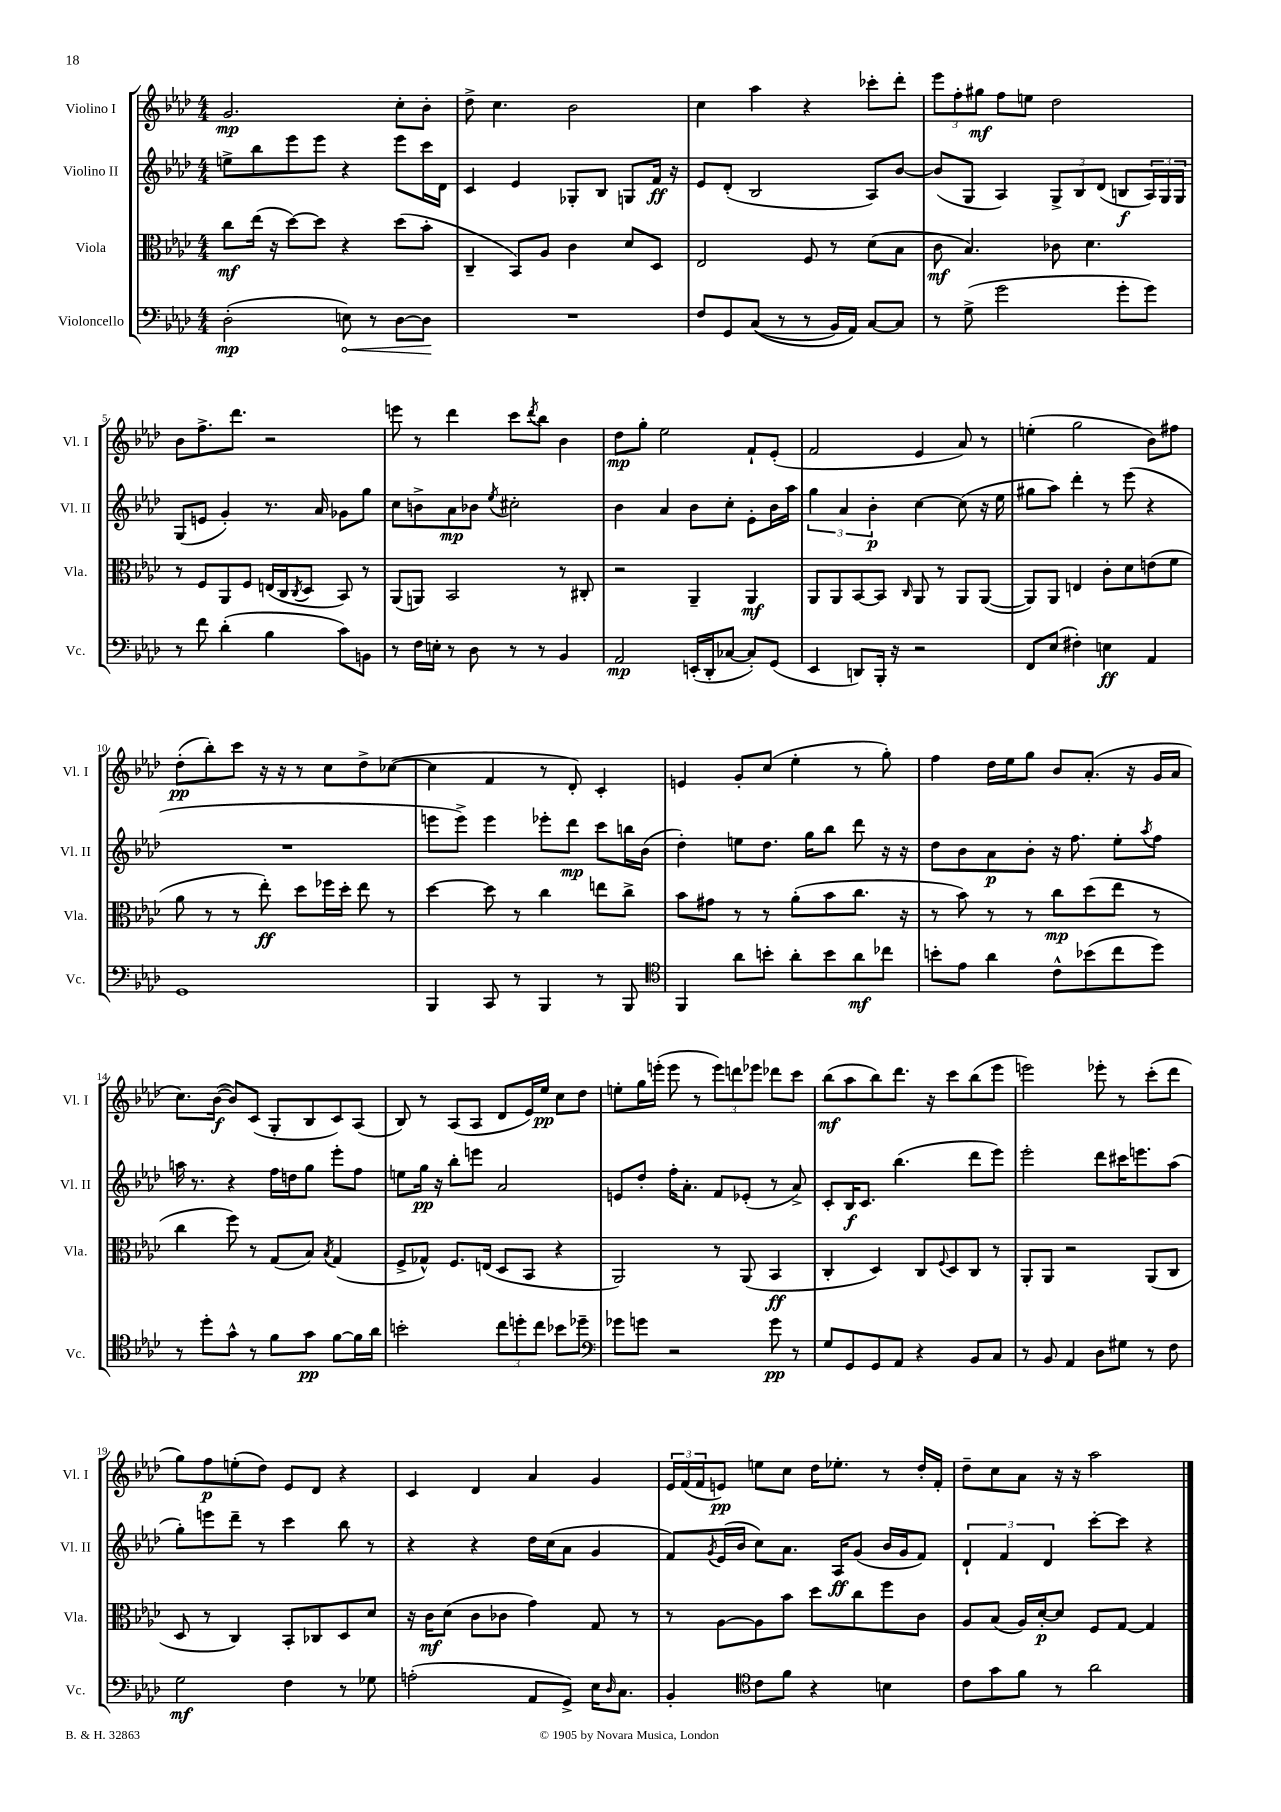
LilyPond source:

<<
\new StaffGroup <<
\new Staff = "s0" \with { instrumentName = "Violino I" shortInstrumentName = "Vl. I" } {
    \clef treble \key aes \major \numericTimeSignature \time 4/4
    g'2.\mp c''8-. bes'8-. |
    des''8-> c''4. bes'2 |
    c''4 aes''4 r4 ces'''8-. des'''8-. |
    \tuplet 3/2 { ees'''8 f''8-. gis''8\mf } f''8 e''8 des''2 |
    bes'8 f''8.-> des'''8. r2 |
    e'''8 r8 des'''4 c'''8 \acciaccatura { des'''8 } bes''8 bes'4 |
    des''8\mp g''8-. ees''2 f'8-! ees'8-.( |
    f'2 ees'4 aes'8) r8 |
    e''4-.( g''2 bes'8) fis''8 |
    des''8-.\pp( bes''8-.) c'''8 r16 r16 r8 c''8 des''8-> ces''8~( |
    ces''4 f'4 r8 des'8-.) c'4-. |
    e'4 g'8-. c''8( ees''4-. r8 g''8-.) |
    f''4 des''16 ees''16 g''8 bes'8 aes'8.-.( r16 g'16 aes'16 |
    c''8.) bes'16~\f( bes'8) c'8( g8-. bes8 c'8) aes8( |
    bes8) r8 aes8( aes8 des'8 ees'16) ees''16\pp c''8 des''8 |
    e''8-. g''16 e'''16-.( e'''8 r8 \tuplet 3/2 { e'''8) d'''8 ees'''8 } des'''8 c'''8 |
    bes''8\mf( aes''8 bes''8) des'''8. r16 c'''8 bes''8( ees'''8 |
    e'''2) ees'''8-. r8 c'''8-.( des'''8 |
    g''8) f''8\p e''8-.( des''8) ees'8 des'8 r4 |
    c'4 des'4 aes'4 g'4 |
    \tuplet 3/2 { ees'16 f'16( f'16 } e'8\pp) e''8 c''8 des''16 ees''8.-. r8 des''16-. f'16-. |
    des''8-- c''8 aes'8 r16 r16 aes''2 \bar "|." |
}
\new Staff = "s1" \with { instrumentName = "Violino II" shortInstrumentName = "Vl. II" } {
    \clef treble \key aes \major \numericTimeSignature \time 4/4
    e''8-> bes''8 ees'''8 ees'''8 r4 ees'''8 c'''16 des'16 |
    c'4 ees'4 ges8-. bes8 g8 f'16\ff r16 |
    ees'8 des'8-.( bes2 aes8) bes'8~ |
    bes'8( g8 aes4) \tuplet 3/2 { g8-> bes8 des'8( } b8\f \tuplet 3/2 { aes16) g16 g16 } |
    g8( e'8 g'4-.) r8. aes'16 ges'8 g''8 |
    c''8 b'8-> aes'8\mp bes'8 \acciaccatura { ees''8 } cis''2-. |
    bes'4 aes'4 bes'8 c''8-. ees'8-. bes'16 aes''16 |
    \tuplet 3/2 { g''4 aes'4 bes'4-.\p } c''4~ c''8( r16 ees''16 |
    gis''8 aes''8) des'''4-. r8 ees'''8( r4 |
    R1 |
    e'''8 e'''8->) e'''4 ees'''8-. des'''8\mp c'''8 b''16 bes'16( |
    des''4-.) e''8 des''8. g''16 bes''8 des'''8 r16 r16 |
    des''8 bes'8 aes'8\p bes'8-. r16 f''8. ees''8-. \acciaccatura { aes''8 } f''8 |
    a''16 r8. r4 f''16 d''16 g''8 ees'''8-. f''8 |
    e''8 g''16\pp r16 bes''8-. e'''8 aes'2 |
    e'8 des''8-. f''16-. aes'8.-. f'8 ees'8-.( r8 aes'8->) |
    c'8-. bes16\f c'8. bes''4.( des'''8 ees'''8) |
    ees'''2-. des'''8 cis'''16 e'''8. aes''8( |
    g''8-.) e'''8 des'''8-- r8 c'''4 bes''8 r8 |
    r4 r4 des''16 c''16( aes'8 g'4 |
    f'8) \acciaccatura { g'8 } ees'16( bes'16 c''8) aes'8. aes16\ff g'8( bes'16 g'16 f'8) |
    \tuplet 3/2 { des'4-! f'4 des'4 } c'''8~-. c'''8 r4 \bar "|." |
}
\new Staff = "s2" \with { instrumentName = "Viola" shortInstrumentName = "Vla." } {
    \clef alto \key aes \major \numericTimeSignature \time 4/4
    c''8\mf ees''16( r16 des''8~) des''8 r4 des''8( bes'8-. |
    c4-- bes,8) aes8 c'4 des'8 des8 |
    ees2 f8 r8 des'8( bes8 |
    c'8\mf bes4.) ces'8 des'4. |
    r8 f8 aes,8 f8 e16( c16 \acciaccatura { c8 } des8 bes,8) r8 |
    aes,8( a,8) bes,2 r8 cis8-. |
    r2 aes,4-- aes,4\mf |
    aes,8 aes,8 bes,8~ bes,8 \grace { c16 } aes,8 r8 aes,8 aes,8~( |
    aes,8) aes,8 e4 c'8-. des'8 e'8( f'8 |
    aes'8 r8 r8 ees''8-.\ff) des''8 fes''16 des''16-. ees''8 r8 |
    des''4~ des''8 r8 c''4 e''8 c''8-> |
    bes'8 gis'8 r8 r8 aes'8-.( bes'8 c''8. r16 |
    r8 bes'8) r8 r8 c''8\mp des''8( ees''8 r8 |
    c''4 f''8) r8 g8( bes8) \acciaccatura { bes8 } g4( |
    f8-> ges8-^) f8. e16( des8 bes,8 r4 |
    aes,2) r8 aes,8( bes,4\ff |
    c4-. des4) c8 \appoggiatura { f8 } des8 c8 r8 |
    aes,8-. aes,8 r2 aes,8( c8 |
    des8 r8 c4) bes,8-. ces8 des8 des'8 |
    r16 c'16\mf des'8( c'8 ces'8 g'4) g8 r8 |
    r8 aes8~ aes8 bes'8 des''8 c''8 f''8 c'8 |
    aes8 bes8( aes16) des'16~-.\p des'8 f8 g8~ g4 \bar "|." |
}
\new Staff = "s3" \with { instrumentName = "Violoncello" shortInstrumentName = "Vc." } {
    \clef bass \key aes \major \numericTimeSignature \time 4/4
    des2-.\mp( \once \override Hairpin.circled-tip = ##t e8\<) r8 des8~ des8\! |
    R1 |
    f8 g,8 c8(\( r8 r8 bes,16) aes,16\) c8~ c8 |
    r8 g8->( g'2 g'8-. g'8) |
    r8 f'8 des'4-.( bes4 c'8) b,8 |
    r8 f16 e16-. r8 des8 r8 r8 bes,4 |
    aes,2\mp e,16-.( des,16-. ces8~ ces8-.) g,8( |
    ees,4 d,8) bes,,16-. r16 r2 |
    f,8 ees8( fis4-.) e4\ff aes,4 |
    g,1 |
    bes,,4 c,8 r8 bes,,4 r8 bes,,8 |
    \clef tenor f,4 aes'8 b'8-. aes'8-. b'8 aes'8\mf ces''8 |
    b'8-. ees'8 aes'4 c'8-^ bes'8( c''8 des''8) |
    r8 des''8-. g'8-^ r8 f'8 g'8\pp f'8~ f'16 aes'16 |
    b'2-. \tuplet 3/2 { c''8 d''8-. c''8 } bes'8 des''8-- |
    \clef bass ges'8 g'8 r2 g'8\pp r8 |
    g8 g,8 g,8 aes,8 r4 bes,8 c8 |
    r8 bes,8 aes,4 des8 gis8 r8 f8 |
    g2\mf f4 r8 ges8 |
    a2-.( aes,8 g,8->) ees16 \grace { des16 } c8. |
    bes,4-. \clef tenor c'8 f'8 r4 b4 |
    c'8 g'8 f'8 r8 aes'2 \bar "|." |
}
>>
>>
